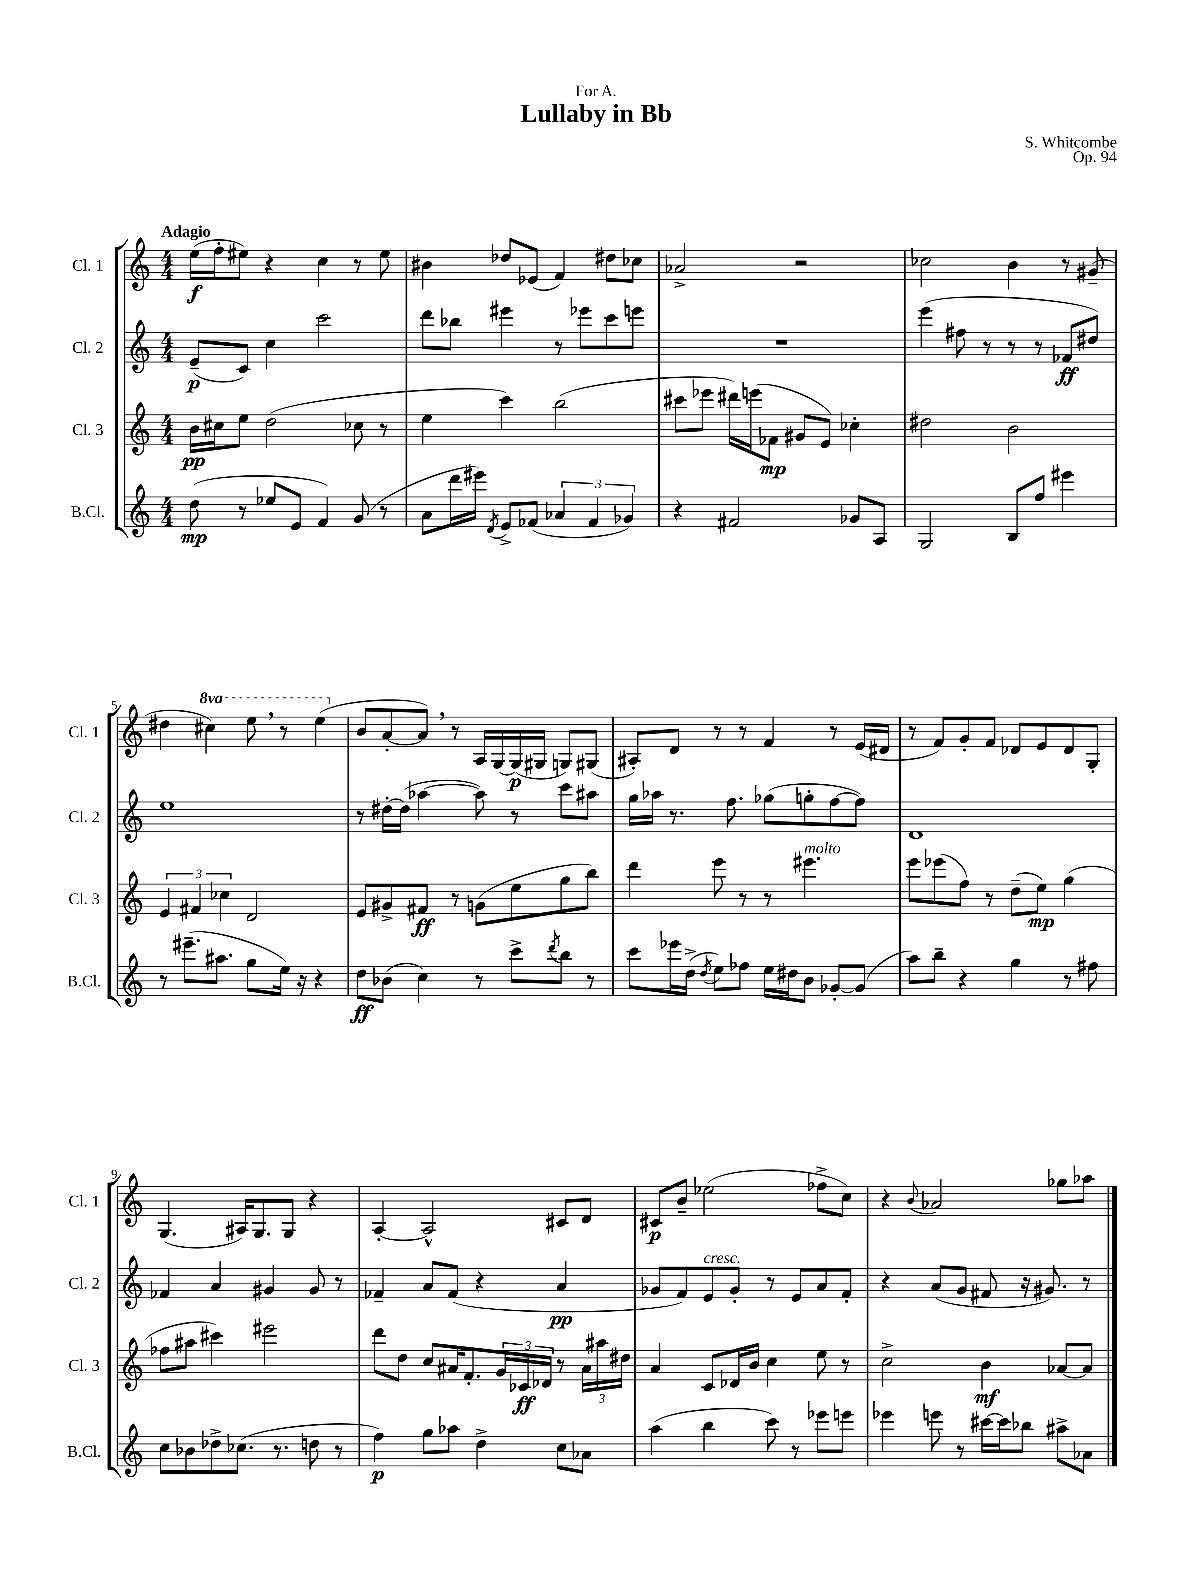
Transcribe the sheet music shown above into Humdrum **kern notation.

**kern	**kern	**kern	**kern
*staff4	*staff3	*staff2	*staff1
*clefG2	*clefG2	*clefG2	*clefG2
*k[]	*k[]	*k[]	*k[]
*M4/4	*M4/4	*M4/4	*M4/4
(8dd\	16b\LL	(8e~/L	(16ee\LL
.	16cc#\J	.	16ff'\J
8r	8ee\J	8c/J)	8ee#\J)
8ee-/L	(2dd\	4cc\	4r
8e/J	.	.	.
4f/)	.	2ccc\	4cc\
(8g/	8cc-\	.	8r
8r	8r	.	8ee#\
=	=	=	=
8a\L	4ee\	8ddd\L	4b#\
16ddd\L	.	8bb-\J	.
16eee#\JJ)	.	.	.
8qd/	.	.	.
8e^/L	4ccc\)	4eee#\	8dd-/L
(8f-/J	.	.	(8e-/J
6a-/	(2bb\	8r	4f/)
.	.	8eee-\L	.
6f-/	.	.	.
.	.	8ccc\	8dd#\L
6g-/)	.	.	.
.	.	8eee\J	8cc-\J
=	=	=	=
4r	8ccc#\L	1r	2a-^/
.	8eee-\J	.	.
2f#/	16ddd#\LL)	.	.
.	(16eee\J	.	.
.	8f-\J	.	.
.	8g#/L	.	2r
.	8e/J)	.	.
8g-/L	4cc-'\	.	.
8A/J	.	.	.
=	=	=	=
2G/	2dd#\	(4eee\	2cc-\
.	.	8ff#\	.
.	.	8r	.
8B/L	2b\	8r	4b\
8ff/J	.	8r	.
4eee#\	.	8f-/L	8r
.	.	8dd#/J)	(8g#~/
=	=	=	=
8r	6e/	1ee	4dd#\
(8.eee#~\L	.	.	.
.	6f#/	.	.
.	.	.	4ccc#\)
8.aa#\J	.	.	.
.	6cc-\	.	.
8gg\L	2d/	.	8eee\
16ee\Jk)	.	.	8r
16r	.	.	.
4r	.	.	(4eee\
=	=	=	=
8dd\L	8e/L	8r	8b/L
(8b-\J	8g#^/	[16dd#'\LL	[8a'/
.	.	(16dd#\]JJ	.
4cc\)	8f#/J	[4aa-\	8a/]J)
.	8r	.	8r
8r	(8g\L	8aa-\])	16A/LL
.	.	.	[16G/
8ccc^\L	8ee\	8r	(16G/]
.	.	.	16G#/JJ
8qddd/	.	.	.
8bb\J	8gg\	8ccc\L	8G/L)
8r	8bb\J)	8aa#\J	(8G#/J
=	=	=	=
8ccc\L	4ddd\	16gg\LL	8A#'/L)
.	.	16aa-\JJ	.
16eee-\L	.	8.r	8d/J
(16dd^\JJ	.	.	.
8qdd/	.	.	.
8ee\L)	8eee\	.	8r
.	.	8.ff\	.
8ff-\J	8r	.	8r
16ee\LL	8r	(8gg-\L	4f/
16dd#\J	.	.	.
8b\J	4.eee#\	8gg'\	.
[8g-'/L	.	[8ff\	8r
(8g-/]J	.	8ff\]J)	(16e/LL
.	.	.	16d#/JJ
=	=	=	=
8aa\L)	8eee\L	1d	8r
8bb~\J	(8eee-\	.	8f/L)
4r	8ff\J)	.	8g'/
.	8r	.	8f/J
4gg\	(8dd~\L	.	8d-/L
.	8ee\J)	.	8e/
8r	(4gg\	.	8d-/
8ff#\	.	.	8G'/J
=	=	=	=
8cc\L	8ff-\L	4f-/	(4.G/
8b-\	8aa#\J	.	.
8dd-^\	4ccc#\)	4a/	.
(8.cc-\J	.	.	16A#/LK)
.	.	.	8.G/
.	2eee#\	4g#/	.
8.r	.	.	.
.	.	.	8G/J
8dd\	.	8g#/	4r
8r	.	8r	.
=	=	=	=
4ff\)	8ddd\L	4f-~/	[4A'/
.	8dd\J	.	.
8gg\L	8cc/L	8a/L	2A^^/]
8aa-\J	16a#/K	(8f-/J	.
.	8.f'/	.	.
4dd^\	.	4r	.
.	24g/L	.	.
.	24c-/	.	.
.	24d-/JJ	.	.
8cc\L	8r	4a/	8c#/L
8a-\J	24a#\LL	.	8d/J
.	24aa#\	.	.
.	24dd#\JJ	.	.
=	=	=	=
(4aa\	4a/	8g-/L	8c#/L
.	.	8f/)	8b~/J
4bb\	8c/L	8e/	(2ee-\
.	16d-/L	8g-'/J	.
.	16b/JJ	.	.
8ccc\)	4cc\	8r	.
8r	.	8e/L	.
8eee-\L	8ee\	8a/	8ff-^\L
8eee\J	8r	8f'/J	8cc\J)
=	=	=	=
4eee-\	2cc^\	4r	4r
.	.	.	8qqb/
8eee\	.	(8a/L	2a-/
8r	.	8g/J	.
[16ccc#\LL	4b\	8f#/	.
16ccc#\]J	.	.	.
8bb-\J	.	16r	.
.	.	8.g#/)	.
8aa#^\L	[8a-/L	.	8gg-\L
8a-\J	8a-/]J	8r	8aa-\J
==	==	==	==
*-	*-	*-	*-
